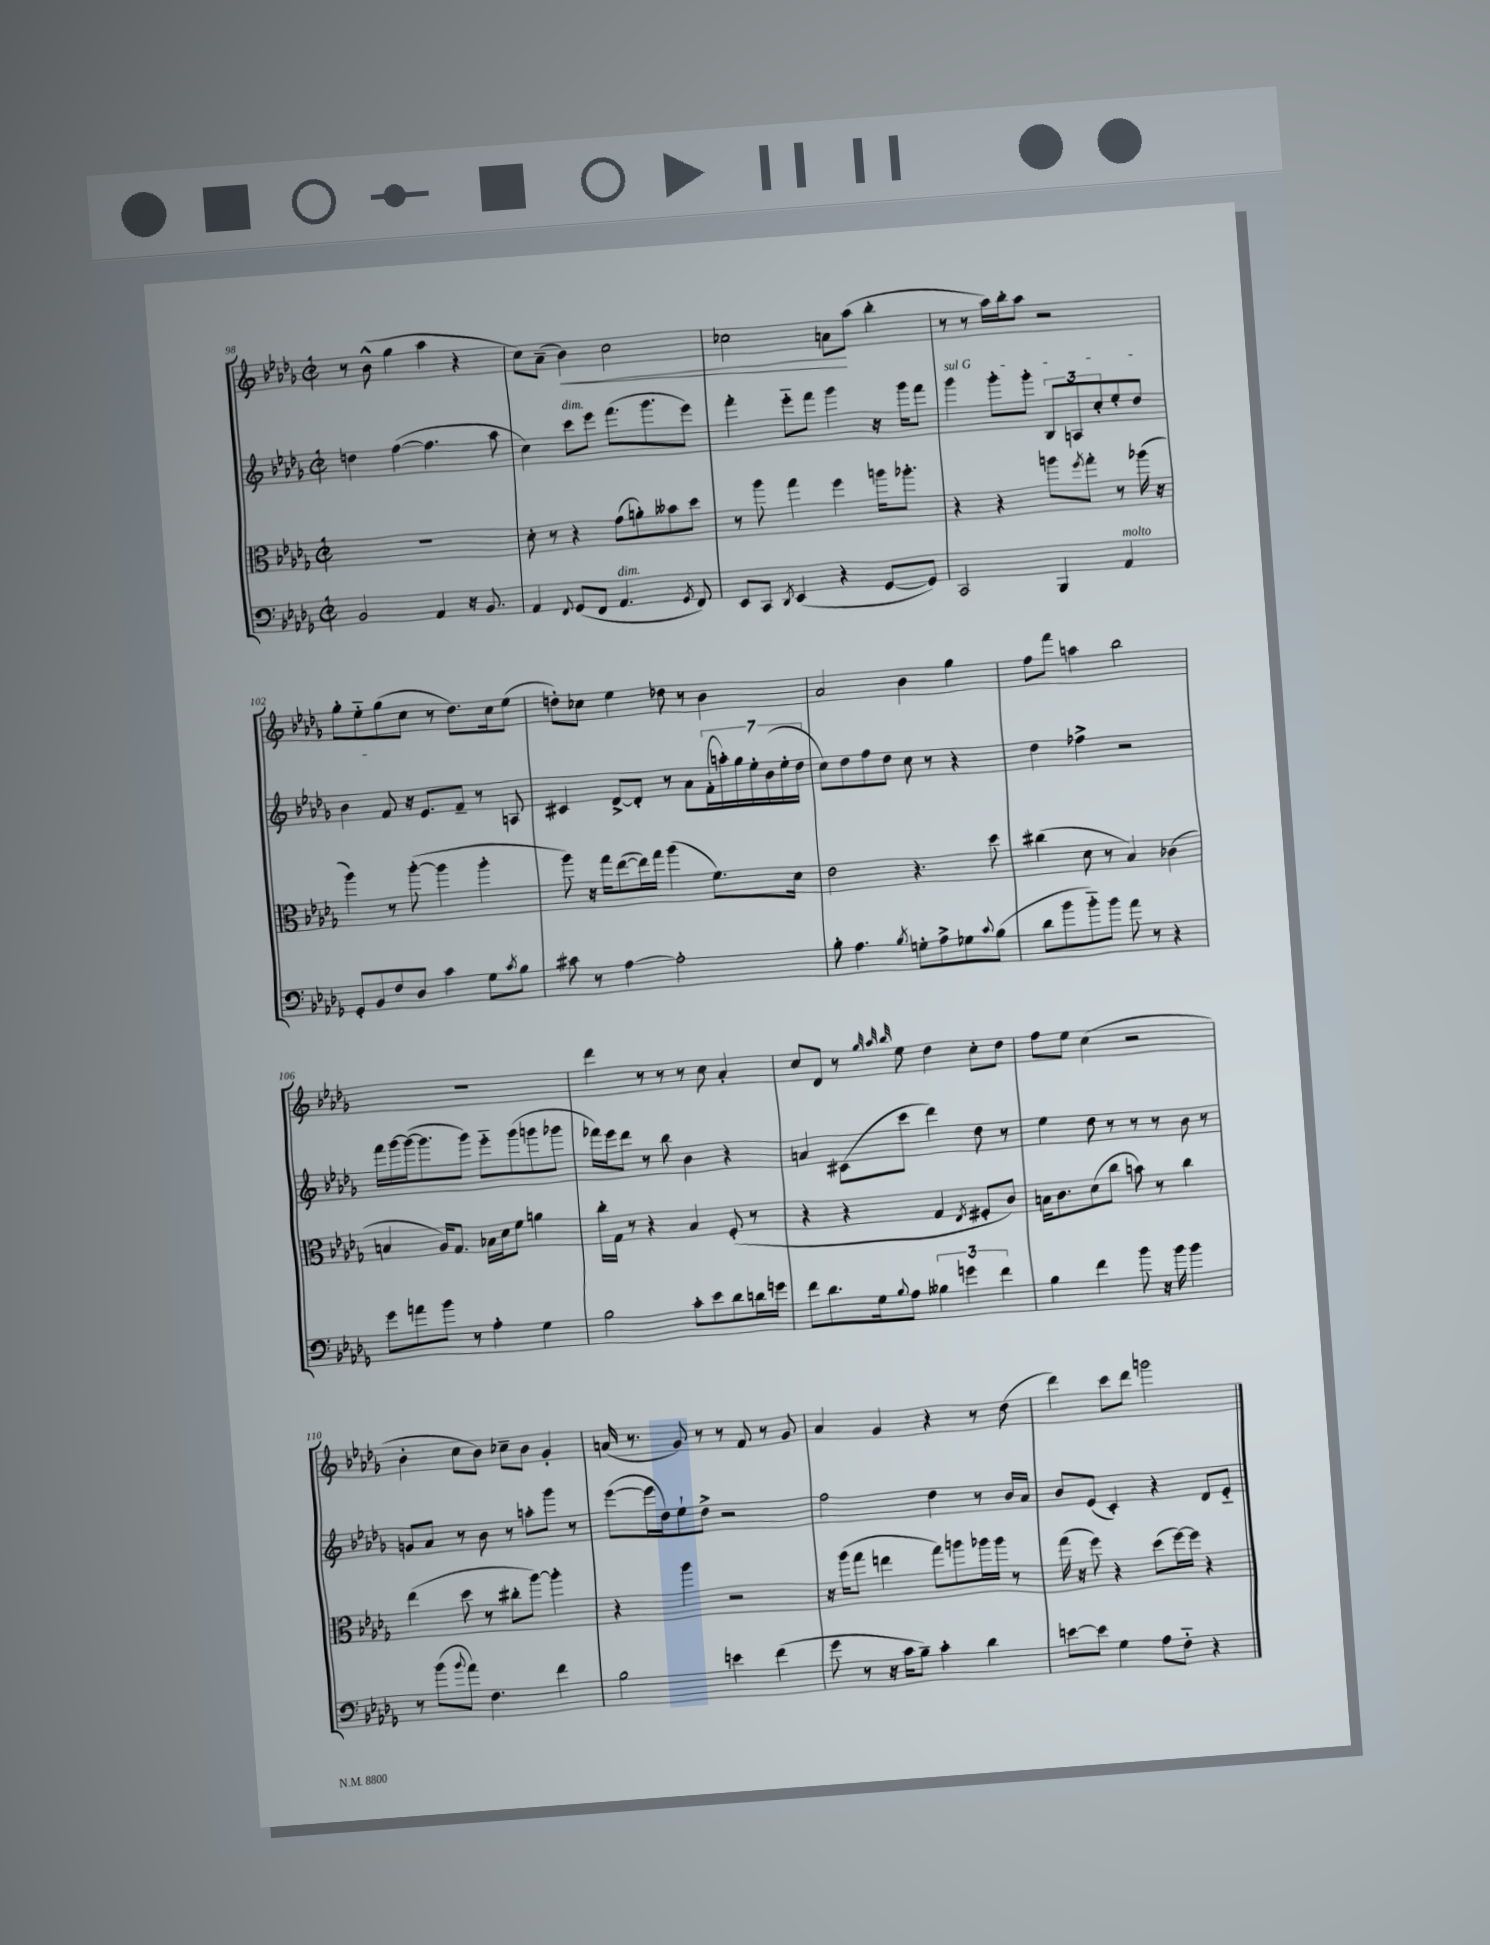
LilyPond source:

<<
\new StaffGroup <<
\new Staff = "s0" {
    \clef treble \key des \major \defaultTimeSignature \time 2/2
    r8 bes'8-^( ges''4 aes''4 r4 |
    c''8) aes'8--( bes'4\<) c''2 |
    ces''2 a'8\! aes''8( bes''4-. |
    r8 r8 aes''16) bes''16-. aes''8 r2 |
    ges''8-. ees''8-_ ges''8( c''8 r8 des''8.) c''16 ees''8( |
    d''8-.) ces''8 ees''4 des''8 r8 bes'4 |
    aes'2 bes'4 ges''4 |
    f''8 f'''8 a''4 bes''2 |
    R1 |
    des'''4 r8 r8 r8 c''8 aes'4-. |
    c''8 des'8 r8 \grace { ges''32 aes''32 bes''32 } ees''8 des''4 c''8-. des''8 |
    f''8 ees''8 c''4( r2 |
    bes'4-. c''8 bes'8) ces''8-- bes'8 ges'4-. |
    a'16( r8. ges'8) r8 r8 f'8 r8 ges'8 |
    aes'4 ges'4 r4 r8 des''8( |
    des'''4) c'''8 des'''8 g'''2 \bar "|." |
}
\new Staff = "s1" {
    \clef treble \key des \major \defaultTimeSignature \time 2/2
    d''4 f''4~( f''4. aes''8 |
    c''4) c'''8^\markup { \italic "dim." } ees'''8 f'''8.( ges'''8. ees'''8) |
    f'''4-. ees'''8-_ f'''8 ges'''4 r16 ges'''16 f'''8 |
    \once \override TextSpanner.bound-details.left.text = \markup { \italic "sul G" } ges'''4\startTextSpan ges'''8-. ges'''8-. \tuplet 3/2 { bes8 a8 c''8-. } ees''8-. des''8 |
    bes'4 f'8\stopTextSpan r16 ees'8. f'8-- r8 a8 |
    cis'4 des'8~-> des'8-. r8 aes'8 \tuplet 7/4 { f'16-.( a''16-.) ges''16 ees''16-. bes'16( ees''16-. des''16 } |
    c''8) des''8 f''8 des''8 c''8 r8 r4 |
    des''4 fes''4-> r2 |
    f'''16 ges'''16~ ges'''16~( ges'''8. ges'''8) ees'''8-_ ges'''8( g'''8 ges'''8 |
    fes'''16) ees'''16 des'''8 r8 bes''8 bes'4 r4 |
    a'4 cis'8( c'''8 des'''4) des''8 r8 |
    ees''4 des''8 r8 r8 r8 bes'8 r8 |
    g'8 aes'8 r8 bes'8 r8 a''8-. ges'''8 r8 |
    ees'''8~( ees'''16 des''16) ees''8-! des''8-> r2 |
    f''2 des''4 r8 bes'16 aes'16 |
    bes'8 ees'8( c'4-.) r4 des'8 ees'8-_ \bar "|." |
}
\new Staff = "s2" {
    \clef alto \key des \major \defaultTimeSignature \time 2/2
    R1 |
    des'8-. r8 r4 ges'8( a'8-.) beses'8 des''8 |
    r8 aes''8 ges''4 f''4 a''16 aes''8.-. |
    r4 r4 a''8 \acciaccatura { f''8 } ges''8-. r8 aes''16( r16 |
    aes''4) r8 aes''8~-.( aes''4 aes''4-. |
    aes''8) r16 ges''16 ees''8~( ees''16) ges''16 aes''4( f'8.) des'16 |
    ees'2 r4. des''8 |
    cis''4( des'8 r8 bes4) ces'4( |
    b4 aes16) ges8. bes16 des'16 f'8 a'4 |
    c''16-. ges16 r8 r4 bes4 f8-.( r8 |
    r4 r4 ges4 \acciaccatura { ees8 } fis8-. c'8) |
    b16 c'8. des'8( c''8 b'8) r8 c''4 |
    ees''4( des''8 r8 cis''8-. aes''8~) aes''4-. |
    r4 aes''4 r2 |
    r16 aes''16( ges''8 e''4 ges''8) a''8 aes''16 aes''16 r8 |
    ges''16( r16 f''8) r4 des''8( f''16~) f''16 r4 \bar "|." |
}
\new Staff = "s3" {
    \clef bass \key des \major \defaultTimeSignature \time 2/2
    bes,2 aes,4 r16 bes,8. |
    aes,4 \appoggiatura { f,8 } ges,8( f,8 aes,4.^\markup { \italic "dim." } \acciaccatura { ges,8 } f,8) |
    ees,8 c,8 \acciaccatura { des,8 } ees,4( r4 ges,8~ ges,8) |
    c,2 bes,,4 aes,4^\markup { \italic "molto" } |
    ges,8-. bes,8 f8 des8 c'4 ges8 \acciaccatura { c'8 } bes8 |
    cis'8 r8 aes4~ aes2-. |
    bes8-. aes4. \acciaccatura { bes8 } g8-. aes8-> ges8 \appoggiatura { c'8 } bes8( |
    des'8 bes'8 bes'8-_) bes'8 aes'8 r8 r4 |
    ges'8 a'8 bes'8 r8 aes4-. ges4 |
    bes2 c'8-. ees'8 des'8 d'16 g'16 |
    f'8 des'8. ges16 \appoggiatura { bes8 } aes8 \tuplet 3/2 { beses4 g'4 f'4 } |
    bes4 f'4 bes'8 r16 bes'16 bes'4 |
    r8 bes'8( \appoggiatura { bes'8 } aes'8) f4. f'4 |
    bes2 e'4 f'4( |
    ges'8 r8 r16 c'16 bes8--) c'4-. des'4 |
    e'8~ e'8 ges4 aes8 f8-_ r4 \bar "|." |
}
>>
>>
\layout { \context { \Score currentBarNumber = #98 } }
